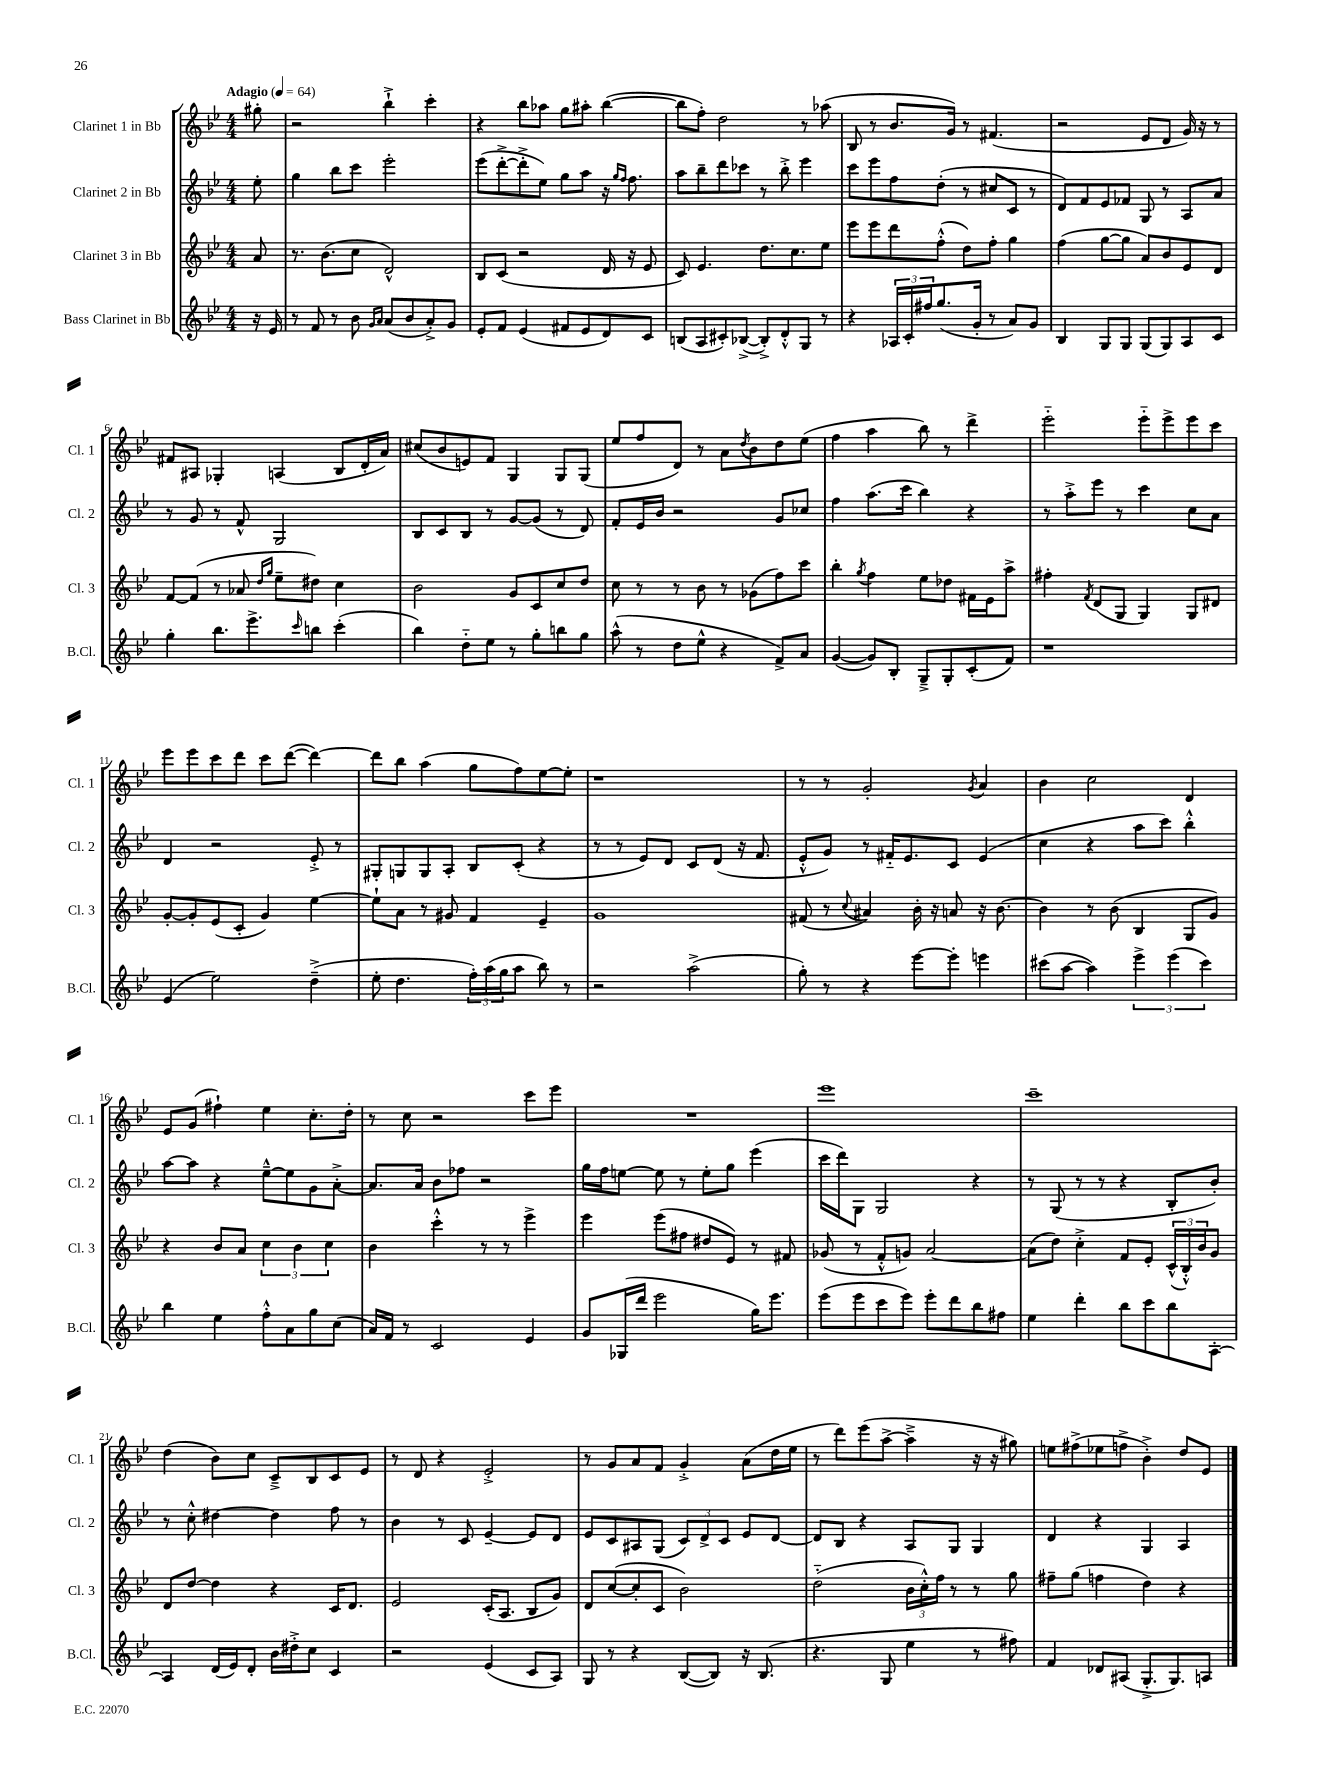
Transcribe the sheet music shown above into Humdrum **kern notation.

**kern	**kern	**kern	**kern
*part4	*part3	*part2	*part1
*staff4	*staff3	*staff2	*staff1
*I"Bass Clarinet in Bb	*I"Clarinet 3 in Bb	*I"Clarinet 2 in Bb	*I"Clarinet 1 in Bb
*I'B.Cl.	*I'Cl. 3	*I'Cl. 2	*I'Cl. 1
*clefG2	*clefG2	*clefG2	*clefG2
*k[b-e-]	*k[b-e-]	*k[b-e-]	*k[b-e-]
*M4/4	*M4/4	*M4/4	*M4/4
*MM64	*MM64	*MM64	*MM64
=	=	=	=
!	!	!	!LO:TX:a:B:t=Adagio
16r	8a/	8ee-'\	8gg#X'\
16e-/	.	.	.
=1	=1	=1	=1
8r	8.r	4gg\	2r
8f/	.	.	.
.	(8.b-\L	.	.
8r	.	8bb-\L	.
8b-\	8cc\J	8ccc\J	.
16qqg/LL	.	.	.
16qqa/JJ	.	.	.
(8a/L	2d^^/)	2eee-'\	4bb-`^\
8b-/	.	.	.
8a'^/)	.	.	4ccc'\
8g/J	.	.	.
=2	=2	=2	=2
8e-'/L	8B-/L	(8eee-\L	4r
8f/J	(8c/J	[8ddd'^\	.
(4e-/	2r	8ddd'^\]	8bb-\L
.	.	8ee-\J)	8aa-X\J
8f#X/L	.	8gg\L	8gg\L
8e-/	.	8aa\J	8aa#X'\J
8d/)	16d/	16r	([4bb-\
.	.	16qqgg/LL	.
.	.	16qqff/JJ	.
.	16r	8.ff\	.
8c/J	8e-/	.	.
=3	=3	=3	=3
(8Bn/L	8c/)	8aa\L	8bb-\L]
8A/	4.e-/	8bb-~\	8ff'\J)
8c#X'/)	.	8ddd\	2dd\
([8B-X^/J	.	8ccc-X\J	.
8B-'^/L])	8.dd\L	8r	.
8d'^^/	.	8bb-'^\	.
.	8.cc\	.	.
8G/J	.	4eee-\	8r
8r	8ee-\J	.	(8aa-X\
=4	=4	=4	=4
4r	8eee-\L	8ccc\L	8B-/
.	8eee-\	8eee-\	8r
24A-X/LL	8ddd\	8ff\	8.b-/L
24c'/	.	.	.
24ff#X/J	.	.	.
(8.gg/	(8ff'^^\J	(8dd'\J	.
.	.	.	16g/Jk)
.	8dd\L)	8r	8r
16g'/Jk	.	.	.
8r	8ff'\J	8cc#X/L	(4.f#X/
8a/L)	4gg\	8c/J	.
8g/J	.	8r	.
=5	=5	=5	=5
4B-/	(4ff\	8d/L)	2r
.	.	8f/	.
8G/L	[8gg\L	8e-/	.
8G/J	8gg\J]	8f-X/J	.
(8G/L	8a/L)	8G/	8e-/L
8G/)	8b-/	8r	8d/J
8A/	8e-/	8A/L	16g/)
.	.	.	16r
8c/J	8d/J	8a/J	8r
!!LO:LB:g=z
=6	=6	=6	=6
4gg'\	[8f/L	8r	8f#X/L
.	(8f/J]	8g/	8A#X/J
8.bb-\L	8r	8r	4G-X'/
.	8a-X/	8f^^/	.
8.eee-^\	.	.	.
.	16qqdd/LL	.	.
.	16qqgg/JJ	.	.
.	8ee-~\L	2G/	(4An/
16qqccc/	.	.	.
8bbn\J	8dd#X\J)	.	.
(4ccc'\	4cc\	.	8B-/L
.	.	.	16d'/L
.	.	.	16a/JJ)
=7	=7	=7	=7
4bb-\)	2b-\	8B-/L	(8cc#X/L
.	.	8c/	8b-/
8dd\L	.	8B-/J	8en/)
8ee-\J	.	8r	8f/J
8r	8g/L	[8g/L	4G/
8gg'\L	8c/	(8g/J]	.
8bbn\	8cc/	8r	8G/L
8gg\J	8dd/J	8d/)	(8G/J
=8	=8	=8	=8
(8aa^^\	8cc\	8f'/L	8ee-/L
8r	8r	16e-/L	8ff/
.	.	16b-/JJ	.
8dd\L	8r	2r	8d/J)
8ee-^^\J	8b-\	.	8r
4r	8r	.	8a\L
.	.	.	8qdd/
.	(8g-X\L	.	8b-\
8f^/L)	8ff\)	8g/L	8dd\
8a/J	8ccc\J	8cc-X/J	(8ee-\J
=9	=9	=9	=9
([4g/	4bb-'\	4ff\	4ff\
.	8qgg/	.	.
8g/L])	4ff\	(8.aa\L	4aa\
8B-'/J	.	.	.
.	.	16ccc\Jk	.
8G~^/L	8ee-\L	4bb-\)	8bb-\)
8G'/	8dd-X\J	.	8r
(8c'/	16f#X\LL	4r	4ddd^\
.	16e-\J	.	.
8f/J)	8aa^\J	.	.
=10	=10	=10	=10
1r	4ff#X'\	8r	2eee-\
.	.	8aa'^\L	.
.	8qf/	.	.
.	(8d/L	8eee-\J	.
.	8G/J	8r	.
.	4G/)	4ccc\	8eee-\L
.	.	.	8eee-^\
.	8G/L	8cc\L	8eee-\
.	8d#X/J	8a\J	8ccc\J
!!LO:LB:g=z
=11	=11	=11	=11
(4e-/	[8g'/L	4d/	8eee-\L
.	8g'/]	.	8eee-\
2ee-\)	(8e-/	2r	8ccc\
.	8c'/J	.	8ddd\J
.	4g/)	.	8ccc\L
.	.	.	([8ddd\J
(4dd~^\	[4ee-\	8e-'^/	4ddd\_)
.	.	8r	.
=12	=12	=12	=12
8ee-'\	8ee-`\L]	8G#X'/L	8ddd\L]
4.dd\	8a\J	8Gn/	8bb-\J
.	8r	8G/	(4aa\
.	8g#X/	8A'/J	.
24ff'\LL)	4f/	8B-/L	8gg\L
(24aa\	.	.	.
24gg\J	.	.	.
8aa\J	.	(8c'/J	8ff\)
8bb-\)	4e-~/	4r	[8ee-\
8r	.	.	8ee-'\J]
=13	=13	=13	=13
2r	1g	8r	1r
.	.	8r	.
.	.	8e-/L)	.
.	.	8d/J	.
(2aa^\	.	8c/L	.
.	.	(8d/J	.
.	.	16r	.
.	.	8.f/	.
=14	=14	=14	=14
8gg'\)	(8f#X/	8e-'^^/L	8r
8r	8r	8g/J)	8r
.	8qqcc/	.	.
4r	4a#X/)	8r	2g'/
.	.	16f#X/KL	.
.	.	8.e-/	.
[8eee-\L	16b-'\	.	.
.	16r	.	.
8eee-'\J]	8an/	8c/J	.
.	.	.	8qg/
4eeen\	16r	(4e-/	4a/
.	[8.b-\	.	.
=15	=15	=15	=15
(8ccc#X\L	4b-\]	4cc\	4b-\
[8aa\J	.	.	.
4aa\])	8r	4r	2cc\
.	(8b-\	.	.
6eee-^\	4B-/	8aa\L	.
.	.	8ccc\J)	.
(6eee-\	.	.	.
.	8G/L	4bb-'^^\	4d/
6ccc#\)	.	.	.
.	8g/J)	.	.
!!LO:LB:g=z
=16	=16	=16	=16
4bb-\	4r	[8aa\L	8e-/L
.	.	8aa\J]	(8g/J
4ee-\	8b-/L	4r	4ff#X`\)
.	8a/J	.	.
8ff'^^\L	6cc\	[8ee-~^^\L	4ee-\
8a\	.	8ee-\]	.
.	6b-\	.	.
8gg\	.	8g\	8.cc'\L
.	6cc\	.	.
(8cc\J	.	[8a'^\J	.
.	.	.	16dd'\Jk
=17	=17	=17	=17
16a/LL)	4b-\	8.a/L]	8r
16f/JJ	.	.	.
8r	.	.	8cc\
.	.	16a/Jk	.
2c/	4ccc'^^\	8b-\L	2r
.	.	8ff-X\J	.
.	8r	2r	.
.	8r	.	.
4e-/	4eee-^\	.	8ccc\L
.	.	.	8eee-\J
=18	=18	=18	=18
8g/L	4eee-\	16gg\LL	1r
.	.	16ff\J	.
(16G-X/L	.	[8een\J	.
16ddd/JJ	.	.	.
2eee-\	(8eee-\L	8ee\]	.
.	8ff#X\J	8r	.
.	8dd#X/L	8ee'\L	.
.	8e-/J)	8gg\J	.
16gg\KL)	8r	(4eee-\	.
8.eee-\J	.	.	.
.	8f#X/	.	.
=19	=19	=19	=19
(8eee-\L	(8g-X/	16ccc\LL	1eee-
.	.	16ddd\J)	.
8eee-\	8r	8G\J	.
8ccc\	8f'^^/L	2G/	.
8eee-\J)	8gn/J)	.	.
8eee-'\L	[2a/	.	.
8ddd\	.	.	.
8bb-\	.	4r	.
8ff#X\J	.	.	.
=20	=20	=20	=20
4ee-\	(8a\L]	8r	1ccc~
.	8dd\J)	(8G/	.
4ddd'\	4cc'^\	8r	.
.	.	8r	.
8bb-\L	8f/L	4r	.
8ccc\	8e-'/J	.	.
8bb-\	(24c^^/LL	8B-'/L	.
.	24B-'^^/)	.	.
.	24b-/J	.	.
[8A'\J	8g/J	8b-'/J)	.
!!LO:LB:g=z
=21	=21	=21	=21
4A/]	8d/L	8r	(4dd\
.	[8dd/J	8cc'^^\	.
(16d/LL	4dd\]	[4dd#X\	8b-\L)
16e-/J)	.	.	.
8d'/J	.	.	8cc\J
16b-\LL	4r	4dd#\]	8c~^/L
16dd#X'^\J	.	.	.
8cc\J	.	.	8B-/
4c/	16c/KL	8ff\	8c/
.	8.d/J	.	.
.	.	8r	8e-/J
=22	=22	=22	=22
2r	2e-/	4b-\	8r
.	.	.	8d/
.	.	8r	4r
.	.	8c/	.
(4e-/	(16c'/KL	[4e-~/	2e-'^/
.	8.A/J	.	.
8c/L	8B-/L	8e-/L]	.
8A/J)	8g/J)	8d/J	.
=23	=23	=23	=23
8G/	8d/L	8e-/L	8r
8r	([8cc/	8c/	8g/L
4r	8cc'/]	8A#X/	8a/
.	8c/J	(8G/J	8f/J
([8B-/L	2b-\)	12c/L)	4g'^/
.	.	12d^/	.
8B-/J])	.	.	.
.	.	12c/J	.
16r	.	8e-/L	(8a\L
(8.B-/	.	.	.
.	.	[8d/J	16dd\L
.	.	.	16ee-\JJ
=24	=24	=24	=24
4.r	(2dd\	8d/L]	8r
.	.	8B-/J	8ddd\L)
.	.	4r	(8eee-\
8G/	.	.	[8aa^\J
4ee-\	24b-\LL	8A/L	4aa~^\]
.	24cc'^^\)	.	.
.	24ff\JJ	.	.
.	8r	8G/J	.
8r	8r	4G/	16r
.	.	.	16r
8ff#X\)	8gg\	.	8gg#X\)
=25	=25	=25	=25
4f/	8ff#X~\L	4d/	8een\L
.	(8gg\J	.	(8ff#X^\
8d-X/L	4ffn\	4r	8ee-X\
(8A#X/J	.	.	8ffn^\J
8.G'^/L	4dd\)	4G/	4b-'^\)
8.G/)	.	.	.
.	4r	4A/	8dd/L
8An/J	.	.	8e-/J
==	==	==	==
*-	*-	*-	*-
